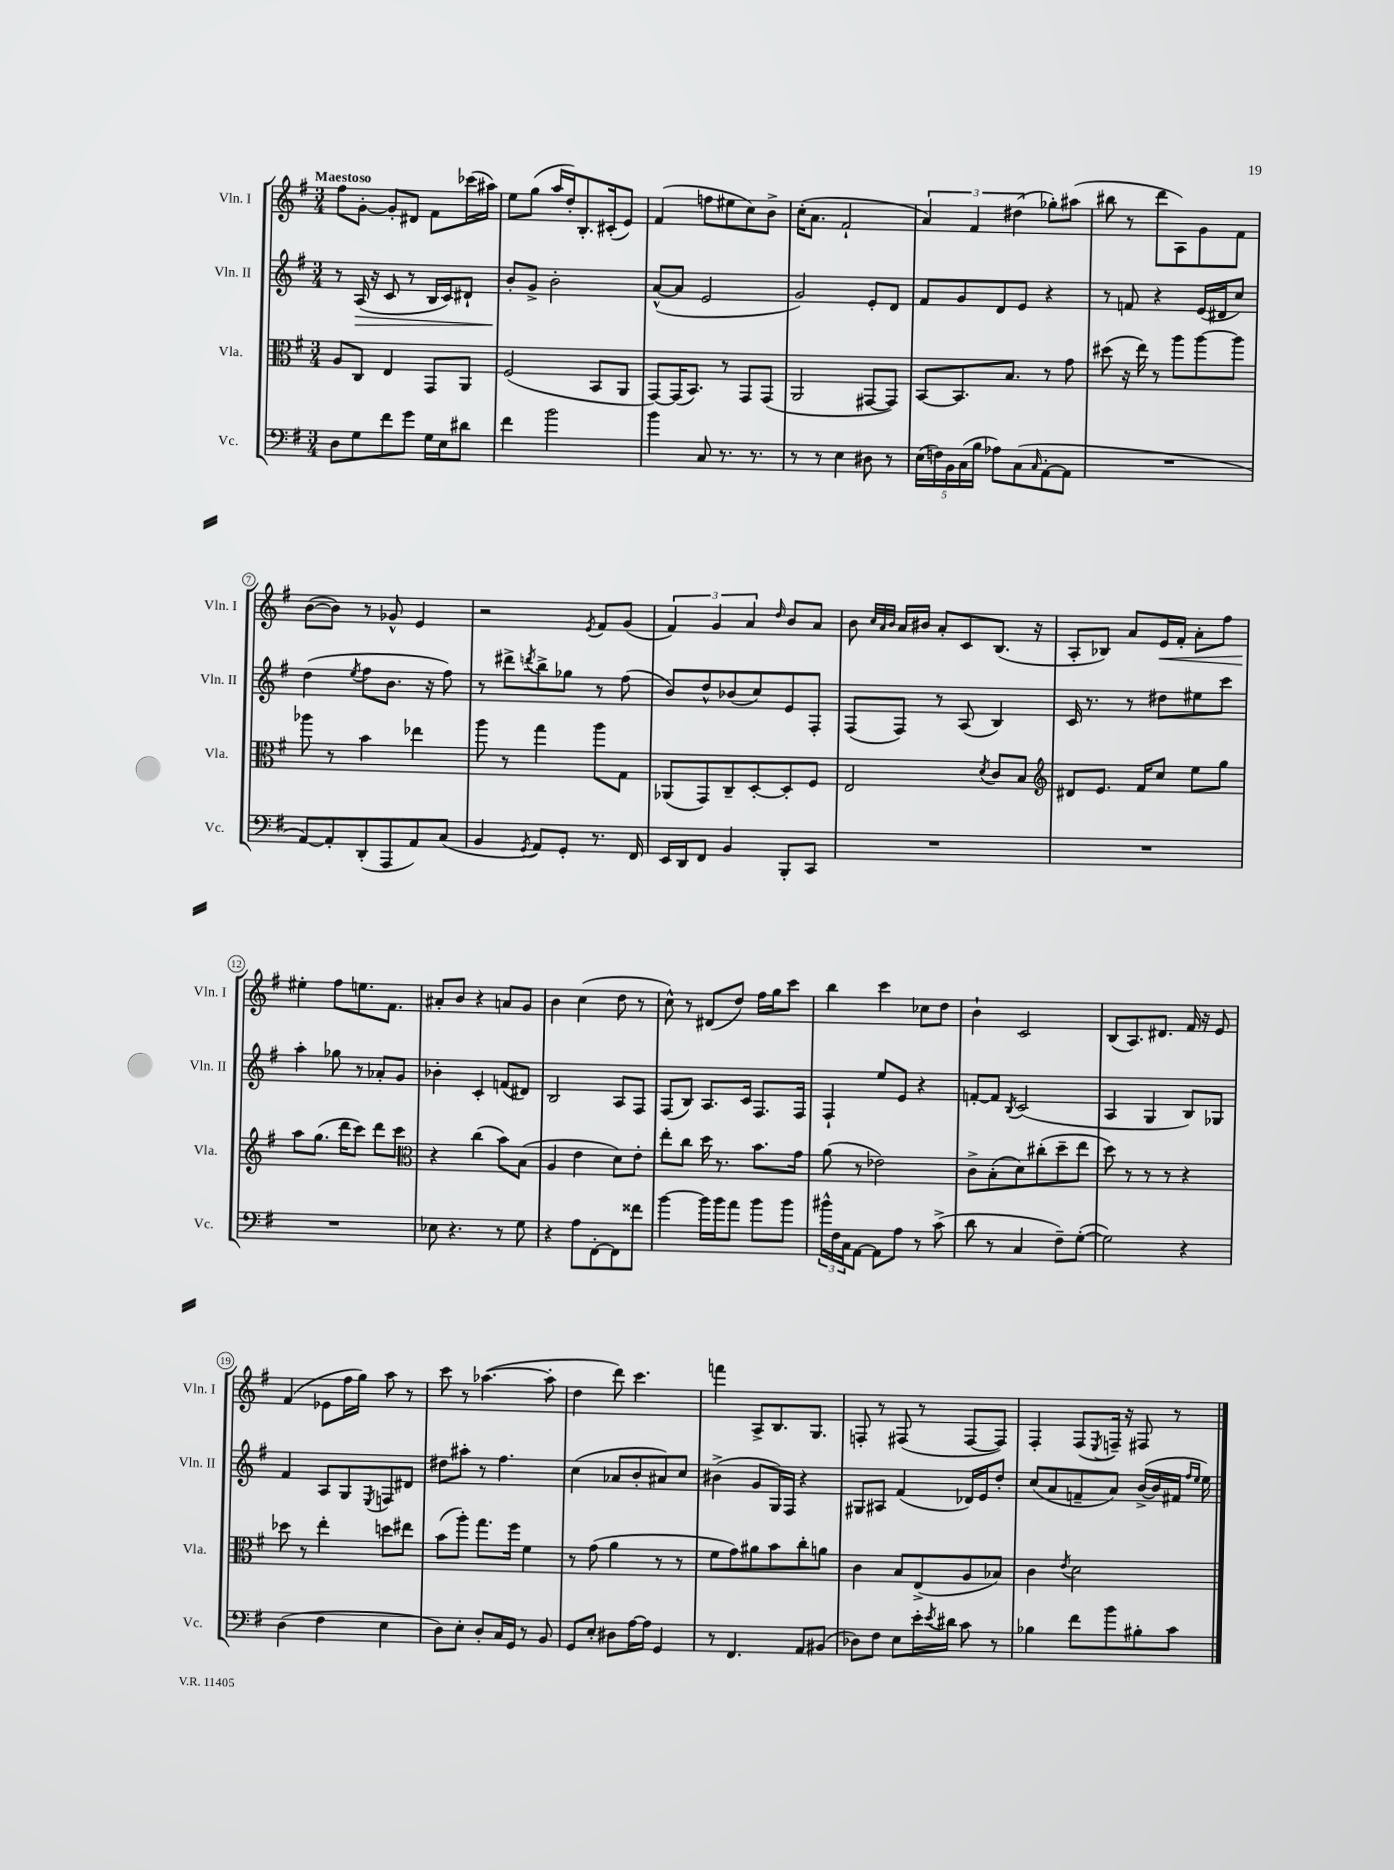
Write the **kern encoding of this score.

**kern	**kern	**kern	**dynam	**kern	**dynam
*part4	*part3	*part2	*part2	*part1	*part1
*staff4	*staff3	*staff2	*staff2	*staff1	*staff1
*I"Vc.	*I"Vla.	*I"Vln. II	*	*I"Vln. I	*
*I'Vc.	*I'Vla.	*I'Vln. II	*	*I'Vln. I	*
*clefF4	*clefC3	*clefG2	*	*clefG2	*
*k[f#]	*k[f#]	*k[f#]	*	*k[f#]	*
*M3/4	*M3/4	*M3/4	*	*M3/4	*
=1	=1	=1	=1	=1	=1
!	!	!	!	!LO:TX:a:B:t=Maestoso	!
8D\L	8A/L	8r	.	8ff#\L	.
!	!	!	!LO:HP:b	!	!
8G\	8C/J	(16A/	>	[8g'\J	.
.	.	16r	.	.	.
8f#\	4E/	8c/	.	8g'/L]	.
8g\J	.	8r	.	8d#X/J	.
16G\LL	8GG/L	16B/LL	.	8f#\L	.
16E\J	.	16c/J)	.	.	.
8d#X\J	8AA/J	8d#X`/J	.	(16ccc-X\L	.
.	.	.	.	16aa#X\JJ)	.
=2	=2	=2	=2	=2	=2
4f#\	(2F#/	8b'/L	.	8ee\L	.
.	.	8g^/J	]	(8gg\J	.
2b\	.	2b'\	.	16aa/LL	.
.	.	.	.	16dd'/J)	.
.	.	.	.	8.B'/	.
.	8BB/L	.	.	.	.
.	.	.	.	(16c#X'/k	.
.	8AA/J	.	.	8e/J)	.
=3	=3	=3	=3	=3	=3
4b\	[8GG/L)	([8a^^/L	.	(4f#/	.
.	(16GG/K]	8a/J]	.	.	.
.	8.BB/J)	.	.	.	.
8C/	.	2e/	.	8ffn\L	.
8.r	8r	.	.	8ee#X\	.
.	8GG/L	.	.	8cc\)	.
8.r	.	.	.	.	.
.	(8GG/J	.	.	8b^\J	.
=4	=4	=4	=4	=4	=4
8r	2AA/	2g/)	.	(16cc'\KL	.
.	.	.	.	8.a\J	.
8r	.	.	.	.	.
4E\	.	.	.	2f#`/	.
8D#X\	[8GG#X/L	8e'/L	.	.	.
8r	8GG#/J])	8d/J	.	.	.
=5	=5	=5	=5	=5	=5
(20E\LL	[8BB/L	8f#/L	.	6a/)	.
20Fn\)	.	.	.	.	.
20BB\	.	.	.	.	.
.	8.BB/]	8g/	.	.	.
(20C\	.	.	.	.	.
.	.	.	.	6f#/	.
20B\JJ	.	.	.	.	.
8A-X\L)	.	8d/	.	.	.
.	8.B/J	.	.	.	.
.	.	.	.	(6dd#X\	.
(8C\	.	8e/J	.	.	.
16qqC/	.	.	.	.	.
[8AA'\	8r	4r	.	8gg-X'\L)	.
8AA\J]	8g\	.	.	(8aa#X\J	.
=6	=6	=6	=6	=6	=6
2.r	(8dd#X\	8r	.	8bb#X\	.
.	16r	8fn/	.	8r	.
.	16ee\)	.	.	.	.
.	8r	4r	.	8ddd\L	.
.	8aa\L	.	.	8A\)	.
.	[8aa\	(16e/LL	.	8g\	.
.	.	16d#X/J	.	.	.
.	8aa\J]	8cc/J)	.	8f#\J	.
!!LO:LB:g=z
=7	=7	=7	=7	=7	=7
[8AA/L)	8aa-X\	(4dd\	.	([8b\L	.
8AA'/]	8r	.	.	8b\J])	.
.	.	8qee/	.	.	.
(8DD'/	4b\	8ff#\L	.	8r	.
8AAA/	.	8.b\J	.	8g-X^^/	.
8AA/)	4ee-X\	.	.	4e/	.
.	.	16r	.	.	.
(8C/J	.	8ff#\)	.	.	.
=8	=8	=8	=8	=8	=8
4BB/	8aa\	8r	.	2r	.
.	8r	8ddd#X^\L	.	.	.
8qGG/	.	8qdddn/	.	.	.
8AA/L)	4gg\	8bb^\	.	.	.
8GG'/J	.	8gg-X\J	.	.	.
.	.	.	.	8qe/	.
8.r	8aa\L	8r	.	8f#/L	.
.	8G\J	(8ff#\	.	(8g/J	.
16FF#/	.	.	.	.	.
=9	=9	=9	=9	=9	=9
16EE/LL	(8AA-X/L	8b/L)	.	6f#/)	.
16DD/J	.	.	.	.	.
8FF#/J	8GG/)	8dd^^/	.	.	.
.	.	.	.	6g/	.
4BB/	8C~/	(8b-X/	.	.	.
.	.	.	.	6a/	.
.	[8D'/	8cc/)	.	.	.
.	.	.	.	16qqdd/	.
8BBB'/L	8D'/]	8e/	.	8b/L	.
8CC/J	8F#/J	8F#'/J	.	8a/J	.
=10	=10	=10	=10	=10	=10
2.r	2E/	(8F#/L	.	8b\	.
.	.	.	.	32qqcc/LLL	.
.	.	.	.	32qqa/	.
.	.	.	.	32qqb/JJJ	.
.	.	8F#/J)	.	16a/LL	.
.	.	.	.	16b#X/JJ	.
.	.	8r	.	8a'/L	.
.	.	(8A/	.	8c/	.
.	8qd/	.	.	.	.
.	8c/L	4B/)	.	(8.B/J	.
.	8B/J	.	.	.	.
.	.	.	.	16r	.
=11	=11	=11	=11	=11	=11
*	*clefG2	*	*	*	*
2.r	8d#X/L	16c/	.	8A'/L	.
.	.	8.r	.	.	.
.	8.e/J	.	.	8B-X/J)	.
.	.	8r	.	8a/L	.
.	16f#/KL	.	.	.	.
!	!	!	!	!	!LO:HP:b
.	8cc/J	8dd#X\L	.	16e/L	<
.	.	.	.	16f#'/JJ	.
.	8ee\L	8ee#X\	.	8a'\L	.
.	8gg\J	8ccc\J	.	8ff#\J	.
!!LO:LB:g=z
=12	=12	=12	=12	=12	=12
2.r	8aa\L	4aa'\	.	4ee#X'\	.
.	(8.gg\J	.	.	.	.
.	.	8gg-X\	.	8ff#\L	[
.	16ddd\KL	.	.	.	.
.	8ccc\J)	8r	.	8.een\	.
.	8ddd\L	8a-X'/L	.	.	.
.	.	.	.	8.f#\J	.
.	8ccc\J	8g/J	.	.	.
=13	=13	=13	=13	=13	=13
*	*clefC3	*	*	*	*
8E-X\	4r	4b-X'\	.	8a#X'/L	.
4.r	.	.	.	8b/J	.
.	(4cc\	4c'/	.	4r	.
8r	8b\L)	(8fn/L	.	8an/L	.
8G\	(8B\J	8d#X/J)	.	8g/J	.
=14	=14	=14	=14	=14	=14
4r	4A/	2B/	.	4b\	.
8A\L	4e\	.	.	(4cc\	.
[8FF#'\	.	.	.	.	.
8FF#\]	8d\L)	8A/L	.	8dd\	.
8f##X\J	8e'\J	8F#/J	.	8r	.
=15	=15	=15	=15	=15	=15
[4b\	8ee'\L	(8F#/L	.	8cc^^\)	.
.	8cc\J	8B/J)	.	8r	.
16b\LL]	16dd\	8.A/L	.	(8d#X/L	.
16b\J	8.r	.	.	.	.
8a\J	.	.	.	8dd/J)	.
.	.	16c/Jk	.	.	.
8b\L	8.b\L	8.F#/L	.	16ff#\LL	.
.	.	.	.	16gg\J	.
8b\J	.	.	.	8ccc\J	.
.	16g\Jk	16F#/Jk	.	.	.
=16	=16	=16	=16	=16	=16
24b#X^^\LL	(8a\	4F#`/	.	4bb\	.
24F#\	.	.	.	.	.
24C\J	.	.	.	.	.
[8AA\J	8r	.	.	.	.
8AA\L]	2e-X\)	8ee/L	.	4ccc\	.
8A\J	.	8e/J	.	.	.
8r	.	4r	.	8cc-X\L	.
(8c^\	.	.	.	8dd\J	.
=17	=17	=17	=17	=17	=17
8d\	8c^\L	[8fn'/L	.	4b`\	.
8r	(8B'\	8f/J]	.	.	.
.	.	8qB/	.	.	.
4C/	8d\)	(2c/	.	2c/	.
.	(8cc#X'\	.	.	.	.
8F#~\L)	8dd~\	.	.	.	.
([8G'\J	8ee\J	.	.	.	.
=18	=18	=18	=18	=18	=18
2G\])	8dd\)	4A/	.	(8B/L	.
.	8r	.	.	8.A/)	.
.	8r	4G/	.	.	.
.	.	.	.	8.d#X/J	.
.	8r	.	.	.	.
4r	4r	8B/L)	.	16f#/	.
.	.	.	.	16r	.
.	.	8G-X/J	.	8e/	.
!!LO:LB:g=z
=19	=19	=19	=19	=19	=19
(4D\	8dd-X\	4f#/	.	(4f#/	.
.	8r	.	.	.	.
4F#\	4ee'\	8A/L	.	8e-X\L	.
.	.	8G/	.	16ff#\L	.
.	.	.	.	16gg\JJ)	.
.	.	8qE/	.	.	.
4E\	8ddn\L	8Fn/	.	8aa\	.
.	8ee#X\J	8d#X/J	.	8r	.
=20	=20	=20	=20	=20	=20
8D\L)	(8b\L	8dd#X\L	.	8ccc\	.
8E'\J	8aa'\J)	8aa#X'\J	.	8r	.
8D'/L	8.gg\L	8r	.	([4.aa-X\	.
16C/L	.	4.ff#\	.	.	.
16GG/JJ	16ff#\Jk	.	.	.	.
8r	4f#\	.	.	.	.
8BB/	.	.	.	8aa-'\]	.
=21	=21	=21	=21	=21	=21
8GG/L	8r	(4cc\	.	4dd\	.
8E'/J	(8g\	.	.	.	.
8D#X\L	4a\	8a-X/L	.	8ddd\)	.
[16A\L	.	8b'/	.	4.ccc\	.
16A\JJ]	.	.	.	.	.
4GG/	8r	8a#X/)	.	.	.
.	8r	8cc/J	.	.	.
=22	=22	=22	=22	=22	=22
8r	8f#\L	(4b#X^\	.	4fffn\	.
4.FF#/	8g\)	.	.	.	.
.	8a#X\	8g/L	.	8A^/L	.
.	8b\	16G/L)	.	8.B/	.
.	.	16F#/JJ	.	.	.
8AA/L	8cc'\	4r	.	.	.
.	.	.	.	8.G/J	.
(8BB#X/J	8an\J	.	.	.	.
=23	=23	=23	=23	=23	=23
8D-X\L)	4c\	8G#X/L	.	8Fn'/	.
8F#\J	.	8A#X/J	.	8r	.
8E\L	8B/L	(4f#/	.	(8F#X/	.
16e'\L	(8E^/	.	.	8r	.
8qe/	.	.	.	.	.
16d#X\JJ	.	.	.	.	.
8c\	8A/	16d-X/LL)	.	[8F#/L	.
.	.	16e/J	.	.	.
8r	8B-X/J)	8dd'/J	.	8F#/J])	.
=24	=24	=24	=24	=24	=24
4B-X\	4c\	(8cc/L	.	4F#'/	.
.	.	8a/	.	.	.
.	8qe/	.	.	.	.
8f#\L	2d\	8fn~/	.	(8F#/L	.
.	.	.	.	8qE/	.
8b\	.	8a/J)	.	16Fn~/Jk)	.
.	.	.	.	16r	.
8B#X'\	.	([16b^/LL	.	8F#X/	.
.	.	16b/]	.	.	.
8c\J	.	16f#X/JJ	.	8r	.
.	.	16qqff#/LL	.	.	.
.	.	16qqee/JJ	.	.	.
.	.	16ee\)	.	.	.
==	==	==	==	==	==
*-	*-	*-	*-	*-	*-
